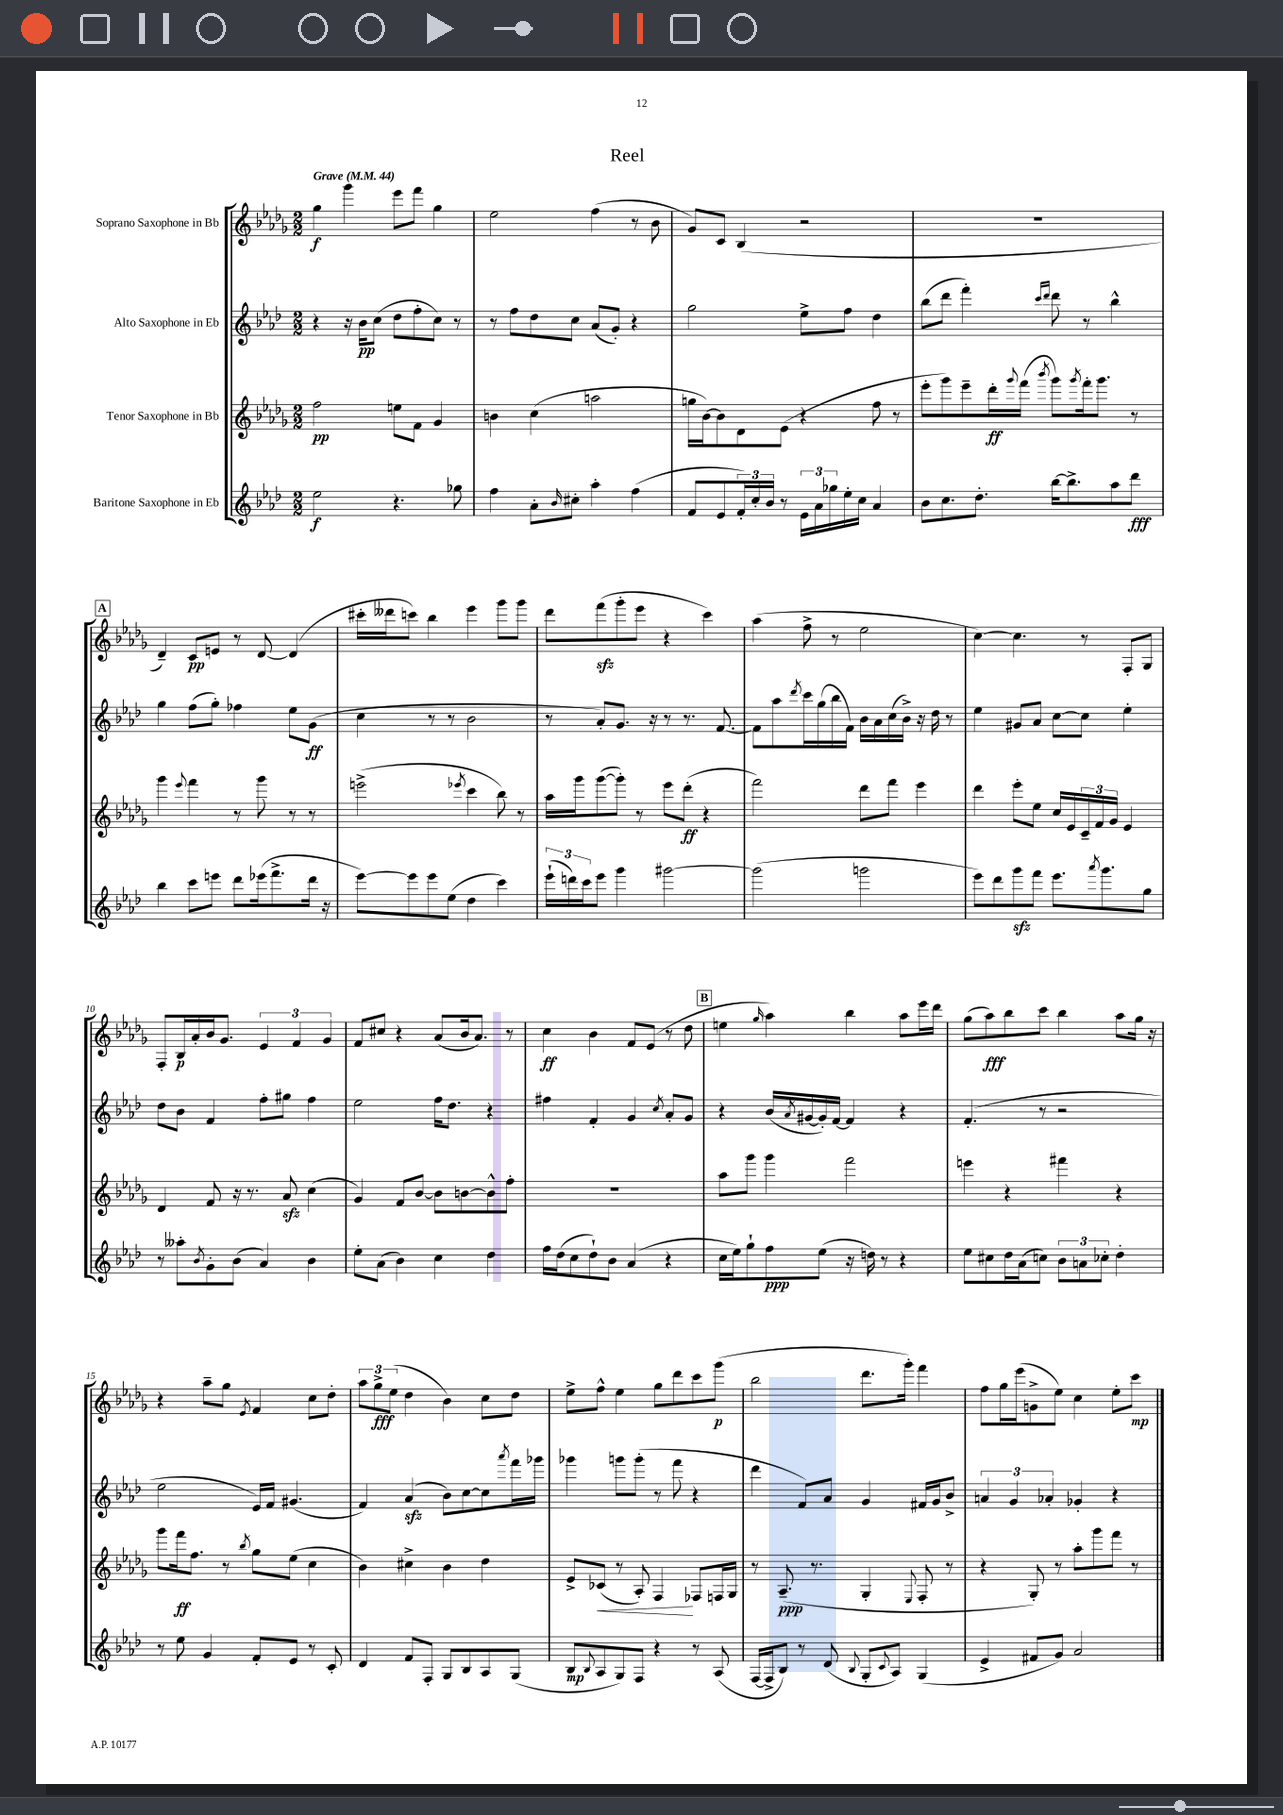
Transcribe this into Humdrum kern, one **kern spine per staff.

**kern	**dynam	**kern	**dynam	**kern	**dynam	**kern	**dynam
*part4	*part4	*part3	*part3	*part2	*part2	*part1	*part1
*staff4	*staff4	*staff3	*staff3	*staff2	*staff2	*staff1	*staff1
*I"Baritone Saxophone in Eb	*	*I"Tenor Saxophone in Bb	*	*I"Alto Saxophone in Eb	*	*I"Soprano Saxophone in Bb	*
*clefG2	*	*clefG2	*	*clefG2	*	*clefG2	*
*k[b-e-a-d-]	*	*k[b-e-a-d-g-]	*	*k[b-e-a-d-]	*	*k[b-e-a-d-g-]	*
*M2/2	*	*M2/2	*	*M2/2	*	*M2/2	*
*MM44	*	*MM44	*	*MM44	*	*MM44	*
=1	=1	=1	=1	=1	=1	=1	=1
!	!	!	!	!	!	!LO:TX:a:B:t=Grave	!
2ee-\	f	2ff\	pp	4r	.	4gg-\	f
.	.	.	.	16r	.	4ggg-\	.
.	.	.	.	16b-\KL	pp	.	.
.	.	.	.	(8cc\J	.	.	.
4.r	.	8een\L	.	8dd-\L	.	8eee-\L	.
.	.	8f\J	.	8ff'\	.	8fff\J	.
.	.	4g-/	.	8cc\J)	.	4gg-\	.
8gg-X\	.	.	.	8r	.	.	.
=2	=2	=2	=2	=2	=2	=2	=2
4ff\	.	4bn\	.	8r	.	2ee-\	.
.	.	.	.	8ff\L	.	.	.
8a-'\L	.	(4cc\	.	8dd-\	.	.	.
16qqb-/	.	.	.	.	.	.	.
8cc#X'\J	.	.	.	8cc\J	.	.	.
4aa-'\	.	2aan\	.	(8a-/L	.	(4ff\	.
.	.	.	.	8g'/J)	.	.	.
(4ff\	.	.	.	4r	.	8r	.
.	.	.	.	.	.	8b-\	.
=3	=3	=3	=3	=3	=3	=3	=3
8f/L	.	16ggn\LL	.	2gg\	.	8g-/L)	.
.	.	[16b-\J)	.	.	.	.	.
8e-/	.	8b-\]	.	.	.	8c/J	.
24f'/L)	.	8d-\	.	.	.	(4B-/	.
24cc'/	.	.	.	.	.	.	.
24b-/JJ	.	.	.	.	.	.	.
8r	.	(8e-\J	.	.	.	.	.
24e-\LL	.	4r	.	8ee-^\L	.	2r	.
24a-\	.	.	.	.	.	.	.
24gg-X\	.	.	.	.	.	.	.
16ee-'\	.	.	.	8ff\J	.	.	.
16cc\JJ	.	.	.	.	.	.	.
4a-/	.	8ff\	.	4dd-\	.	.	.
.	.	8r	.	.	.	.	.
=4	=4	=4	=4	=4	=4	=4	=4
8b-\L	.	8eee-'\L	.	(8bb-\L	.	1r	.
8.cc\	.	8ggg-\)	.	8ddd-\J	.	.	.
.	.	8eee-~\	.	4fff'\)	.	.	.
8.dd-'\J	.	.	.	.	.	.	.
.	.	16ddd-'\L	ff	.	.	.	.
.	.	8qqggg-/	.	.	.	.	.
.	.	(16fff\JJ	.	.	.	.	.
.	.	.	.	16qqccc/LL	.	.	.
.	.	8qbbb-/	.	16qqddd-/JJ	.	.	.
[16bb-\KL	.	8ggg-\L)	.	8ddd-\	.	.	.
8.bb-^\]	.	.	.	.	.	.	.
.	.	8qggg-/	.	.	.	.	.
.	.	16fff'\k	.	8r	.	.	.
.	.	8.ggg-\J	.	.	.	.	.
8aa-\	.	.	.	4bb-^^\	.	.	.
8ddd-\J	fff	8r	.	.	.	.	.
!!LO:LB:g=z
!!LO:REH:place=s1:t=A
=5	=5	=5	=5	=5	=5	=5	=5
4bb-\	.	4ggg-\	.	4gg\	.	4d-~/)	.
.	.	8qqeee-/	.	.	.	.	.
8ccc\L	.	4fff\	.	(8ff\L	.	8c/L	pp
8eeen\J	.	.	.	8gg'\J)	.	8en/J	.
8ddd-\L	.	8r	.	4ff-X\	.	8r	.
(16eee-X\k	.	8ggg-\	.	.	.	[8d-/	.
8.fff^\	.	.	.	.	.	.	.
.	.	8r	.	8ee-\L	.	(4d-/]	.
16ddd-\Jk	.	8r	.	(8g\J	ff	.	.
16r	.	.	.	.	.	.	.
=6	=6	=6	=6	=6	=6	=6	=6
[8eee-\L)	.	(2eeen^\	.	4cc\	.	16ccc#X'\LL	.
.	.	.	.	.	.	16ddd--X\J	.
8eee-\]	.	.	.	.	.	8cccn\J)	.
8eee-\	.	.	.	8r	.	4bb-\	.
(8ee-\J	.	.	.	8r	.	.	.
.	.	8qeee-X/	.	.	.	.	.
4dd-\	.	4ccc\	.	2b-\	.	4eee-\	.
4ccc\)	.	8bb-\)	.	.	.	8ggg-\L	.
.	.	8r	.	.	.	8ggg-\J	.
=7	=7	=7	=7	=7	=7	=7	=7
(24eee-`\LL	.	16aa-\LL	.	8r	.	8ddd-\L	.
24dddn\)	.	.	.	.	.	.	.
.	.	16ggg-\J	.	.	.	.	.
24ccc\J	.	.	.	.	.	.	.
8eee-\J	.	([8ggg-\	.	8a-'/L)	.	(8fffzz\	.
4ggg\	.	8ggg-'\J])	.	8.g/J	.	8ggg-'\	.
.	.	8r	.	.	.	8eee-\J	.
.	.	.	.	16r	.	.	.
[2ggg#X\	.	8eee-\L	.	8r	.	4r	.
.	.	(8ddd-'\J	ff	8.r	.	.	.
.	.	4r	.	.	.	4ccc\)	.
.	.	.	.	[8.f/	.	.	.
=8	=8	=8	=8	=8	=8	=8	=8
(2ggg#\]	.	2fff\)	.	8f\L]	.	(4aa-\	.
.	.	.	.	8aa-\	.	.	.
.	.	.	.	8qddd-/	.	.	.
.	.	.	.	16ccc\L	.	8ff^\	.
.	.	.	.	(16gg\	.	.	.
.	.	.	.	16bb-\	.	8r	.
.	.	.	.	16f\JJ)	.	.	.
2gggn\	.	8ddd-\L	.	16b-\LL	.	2ee-\	.
.	.	.	.	16a-\	.	.	.
.	.	8fff\J	.	(16cc\	.	.	.
.	.	.	.	16b-^\JJ)	.	.	.
.	.	4eee-\	.	16r	.	.	.
.	.	.	.	16dd-\	.	.	.
.	.	.	.	8r	.	.	.
=9	=9	=9	=9	=9	=9	=9	=9
8eee-\L)	.	4ddd-\	.	4ee-\	.	[4cc\)	.
8ddd-\	.	.	.	.	.	.	.
8gggzz\	.	8eee-'\L	.	8g#X/L	.	4.cc\]	.
8fff\J	.	8ee-\J	.	8a-/J	.	.	.
8.eee-\L	.	16cc/LL	.	[8cc\L	.	.	.
.	.	16e-/	.	.	.	.	.
.	.	24c~/	.	8cc\J]	.	8r	.
.	.	24f/	.	.	.	.	.
8qaaa-/	.	.	.	.	.	.	.
8.ggg\	.	.	.	.	.	.	.
.	.	24g-/JJ	.	.	.	.	.
.	.	4e-/	.	4ee-'\	.	8F'/L	.
8gg\J	.	.	.	.	.	8G-/J	.
!!LO:LB:g=z
=10	=10	=10	=10	=10	=10	=10	=10
8r	.	4d-/	.	8dd-\L	.	8F'/L	.
8aa--X'\L	.	.	.	8b-\J	.	16B-/L	p
.	.	.	.	.	.	16a-'/	.
8qb-/	.	.	.	.	.	.	.
8g'\	.	8f/	.	4f/	.	16b-/J	.
.	.	.	.	.	.	8.g-/J	.
(8b-\J	.	16r	.	.	.	.	.
.	.	8.r	.	.	.	.	.
4a-/)	.	.	.	8ff'\L	.	6e-/	.
.	.	8a-zz/	.	8gg#X\J	.	.	.
.	.	.	.	.	.	6f/	.
4b-\	.	(4cc\	.	4ff\	.	.	.
.	.	.	.	.	.	6g-/	.
=11	=11	=11	=11	=11	=11	=11	=11
8ee-'\L	.	4g-/)	.	2ee-\	.	8f/L	.
(8a-\J	.	.	.	.	.	8cc#X/J	.
4b-\)	.	8f/L	.	.	.	4r	.
.	.	[8b-/J	.	.	.	.	.
4cc\	.	8b-\L]	.	16ff\KL	.	(8a-/L	.
.	.	.	.	8.dd-\J	.	.	.
.	.	[8bn\	.	.	.	16b-/k	.
.	.	.	.	.	.	8.a-/J)	.
4dd-\	.	8b^^\]	.	4r	.	.	.
.	.	8ff'\J	.	.	.	8r	.
=12	=12	=12	=12	=12	=12	=12	=12
16ff\LL	.	1r	.	4ff#X\	.	4cc\	ff
(16dd-\J	.	.	.	.	.	.	.
8cc\	.	.	.	.	.	.	.
8dd-`\)	.	.	.	4f'/	.	4b-\	.
8b-\J	.	.	.	.	.	.	.
(4a-/	.	.	.	4g/	.	8f/L	.
.	.	.	.	.	.	(8e-/J	.
.	.	.	.	8qcc/	.	.	.
4r	.	.	.	8a-'/L	.	8r	.
.	.	.	.	8g/J	.	8dd-\	.
!!LO:REH:place=s1:t=B
=13	=13	=13	=13	=13	=13	=13	=13
16cc\LL	.	8aa-\L	.	4r	.	4een\	.
16ee-\J)	.	.	.	.	.	.	.
8gg`\	.	8ggg-\J	.	.	.	.	.
.	.	.	.	.	.	16qqgg-/	.
8ff\	ppp	4ggg-\	.	(16b-/LL	.	4aa-\)	.
.	.	.	.	8qa-/	.	.	.
.	.	.	.	[16g#X/	.	.	.
(8ee-\J	.	.	.	16g#'/])	.	.	.
.	.	.	.	[16f/JJ	.	.	.
16r	.	2fff\	.	4f/]	.	4bb-\	.
16ddn\)	.	.	.	.	.	.	.
8r	.	.	.	.	.	.	.
4r	.	.	.	4r	.	8aa-\L	.
.	.	.	.	.	.	16eee-\L	.
.	.	.	.	.	.	16ddd-\JJ	.
=14	=14	=14	=14	=14	=14	=14	=14
8ee-\L	.	4eeen\	.	(4.f'/	.	(8gg-\L	.
8cc#X\	.	.	.	.	.	8aa-\)	fff
16dd-\L	.	4r	.	.	.	8bb-\	.
(16a-\J	.	.	.	.	.	.	.
8ccn\J)	.	.	.	8r	.	8ccc\J	.
12b-\L	.	4fff#X\	.	2r	.	4bb-\	.
12an\	.	.	.	.	.	.	.
12cc-X'\J	.	.	.	.	.	.	.
4dd-'\	.	4r	.	.	.	8aa-\L	.
.	.	.	.	.	.	16gg-\Jk	.
.	.	.	.	.	.	16r	.
!!LO:LB:g=z
=15	=15	=15	=15	=15	=15	=15	=15
8r	.	8ggg-\L	.	2ee-\	.	4r	.
8ee-\	.	16fff\k	ff	.	.	.	.
.	.	8.ff\J	.	.	.	.	.
4g/	.	.	.	.	.	8aa-~\L	.
.	.	8r	.	.	.	8gg-\J	.
.	.	8qbb-/	.	.	.	8qe-/	.
8f'/L	.	8gg-\L	.	16e-/LL)	.	4f/	.
.	.	.	.	16f/JJ	.	.	.
8e-/J	.	(8ee-\J	.	(4.g#X/	.	.	.
8r	.	4cc\	.	.	.	8cc\L	.
8c'/	.	.	.	.	.	8dd-'\J	.
=16	=16	=16	=16	=16	=16	=16	=16
4d-/	.	4b-\)	.	4f/)	.	12aa-\L	.
.	.	.	.	.	.	12gg-^\	fff
.	.	.	.	.	.	(12ee-\J	.
8f/L	.	4cc#X^\	.	(4a-zz/	.	4dd-\	.
8F'/J	.	.	.	.	.	.	.
8G/L	.	4b-\	.	8b-\L)	.	4b-\)	.
8B-/	.	.	.	[8cc\	.	.	.
8A-/	.	4dd-\	.	8cc\]	.	8cc\L	.
.	.	.	.	8qaaa-/	.	.	.
(8G/J	.	.	.	16fff\L	.	8dd-\J	.
.	.	.	.	16ggg-X\JJ	.	.	.
=17	=17	=17	=17	=17	=17	=17	=17
8B-/L	mp	8e-^/L	.	4ggg-X\	.	8ee-^\L	.
8qqB-/	.	.	.	.	.	.	.
!	!	!	!LO:HP:b	!	!	!	!
8A-/	.	(8c-X/J	<	.	.	8ff^^\J	.
8G/)	.	8r	.	8gggn\L	.	4ee-\	.
8F/J	.	8A-'/)	.	(8ggg'\J	.	.	.
4r	.	4F/	.	8r	.	8gg-\L	.
.	.	.	.	8fff\	.	8ddd-\	.
8r	.	8F-X/L	[	4r	.	8ccc\	.
(8A-/	.	16Fn/L	.	.	.	(8ggg-\J	p
.	.	16G-/JJ	.	.	.	.	.
=18	=18	=18	=18	=18	=18	=18	=18
[16F/LL	.	8r	.	4ddd-\	.	2bb-\	.
16F^/J]	.	.	.	.	.	.	.
8B-/J)	.	(8.A-~/	ppp	.	.	.	.
8r	.	.	.	8f/L)	.	.	.
.	.	8.r	.	.	.	.	.
(8d-/	.	.	.	8a-/J	.	.	.
8qqB-/	.	.	.	.	.	.	.
8G'/L	.	4G-'/	.	4g/	.	8.ddd-\L	.
8qqc/	.	.	.	.	.	.	.
8A-/J)	.	.	.	.	.	.	.
.	.	.	.	.	.	16ggg-'\Jk)	.
.	.	8qqE-/	.	.	.	.	.
(4G/	.	8F'/	.	16f#X/LL	.	4fff\	.
.	.	.	.	16g/J	.	.	.
.	.	8r	.	8b-^/J	.	.	.
=19	=19	=19	=19	=19	=19	=19	=19
4e-^/	.	4r	.	6an/	.	8ff\L	.
.	.	.	.	.	.	16gg-\L	.
.	.	.	.	6g/	.	.	.
.	.	.	.	.	.	(16eee-\J	.
8f#X/L	.	8G-'/)	.	.	.	8gn^\	.
.	.	.	.	6a-X'/	.	.	.
8g/J)	.	8r	.	.	.	8ee-\J)	.
2a-/	.	8aa-'\L	.	4g-X'/	.	4cc\	.
.	.	8ggg-\	.	.	.	.	.
.	.	8fff\J	.	4r	.	8ee-'\L	.
.	.	8r	.	.	.	8ccc\J	mp
==	==	==	==	==	==	==	==
*-	*-	*-	*-	*-	*-	*-	*-
